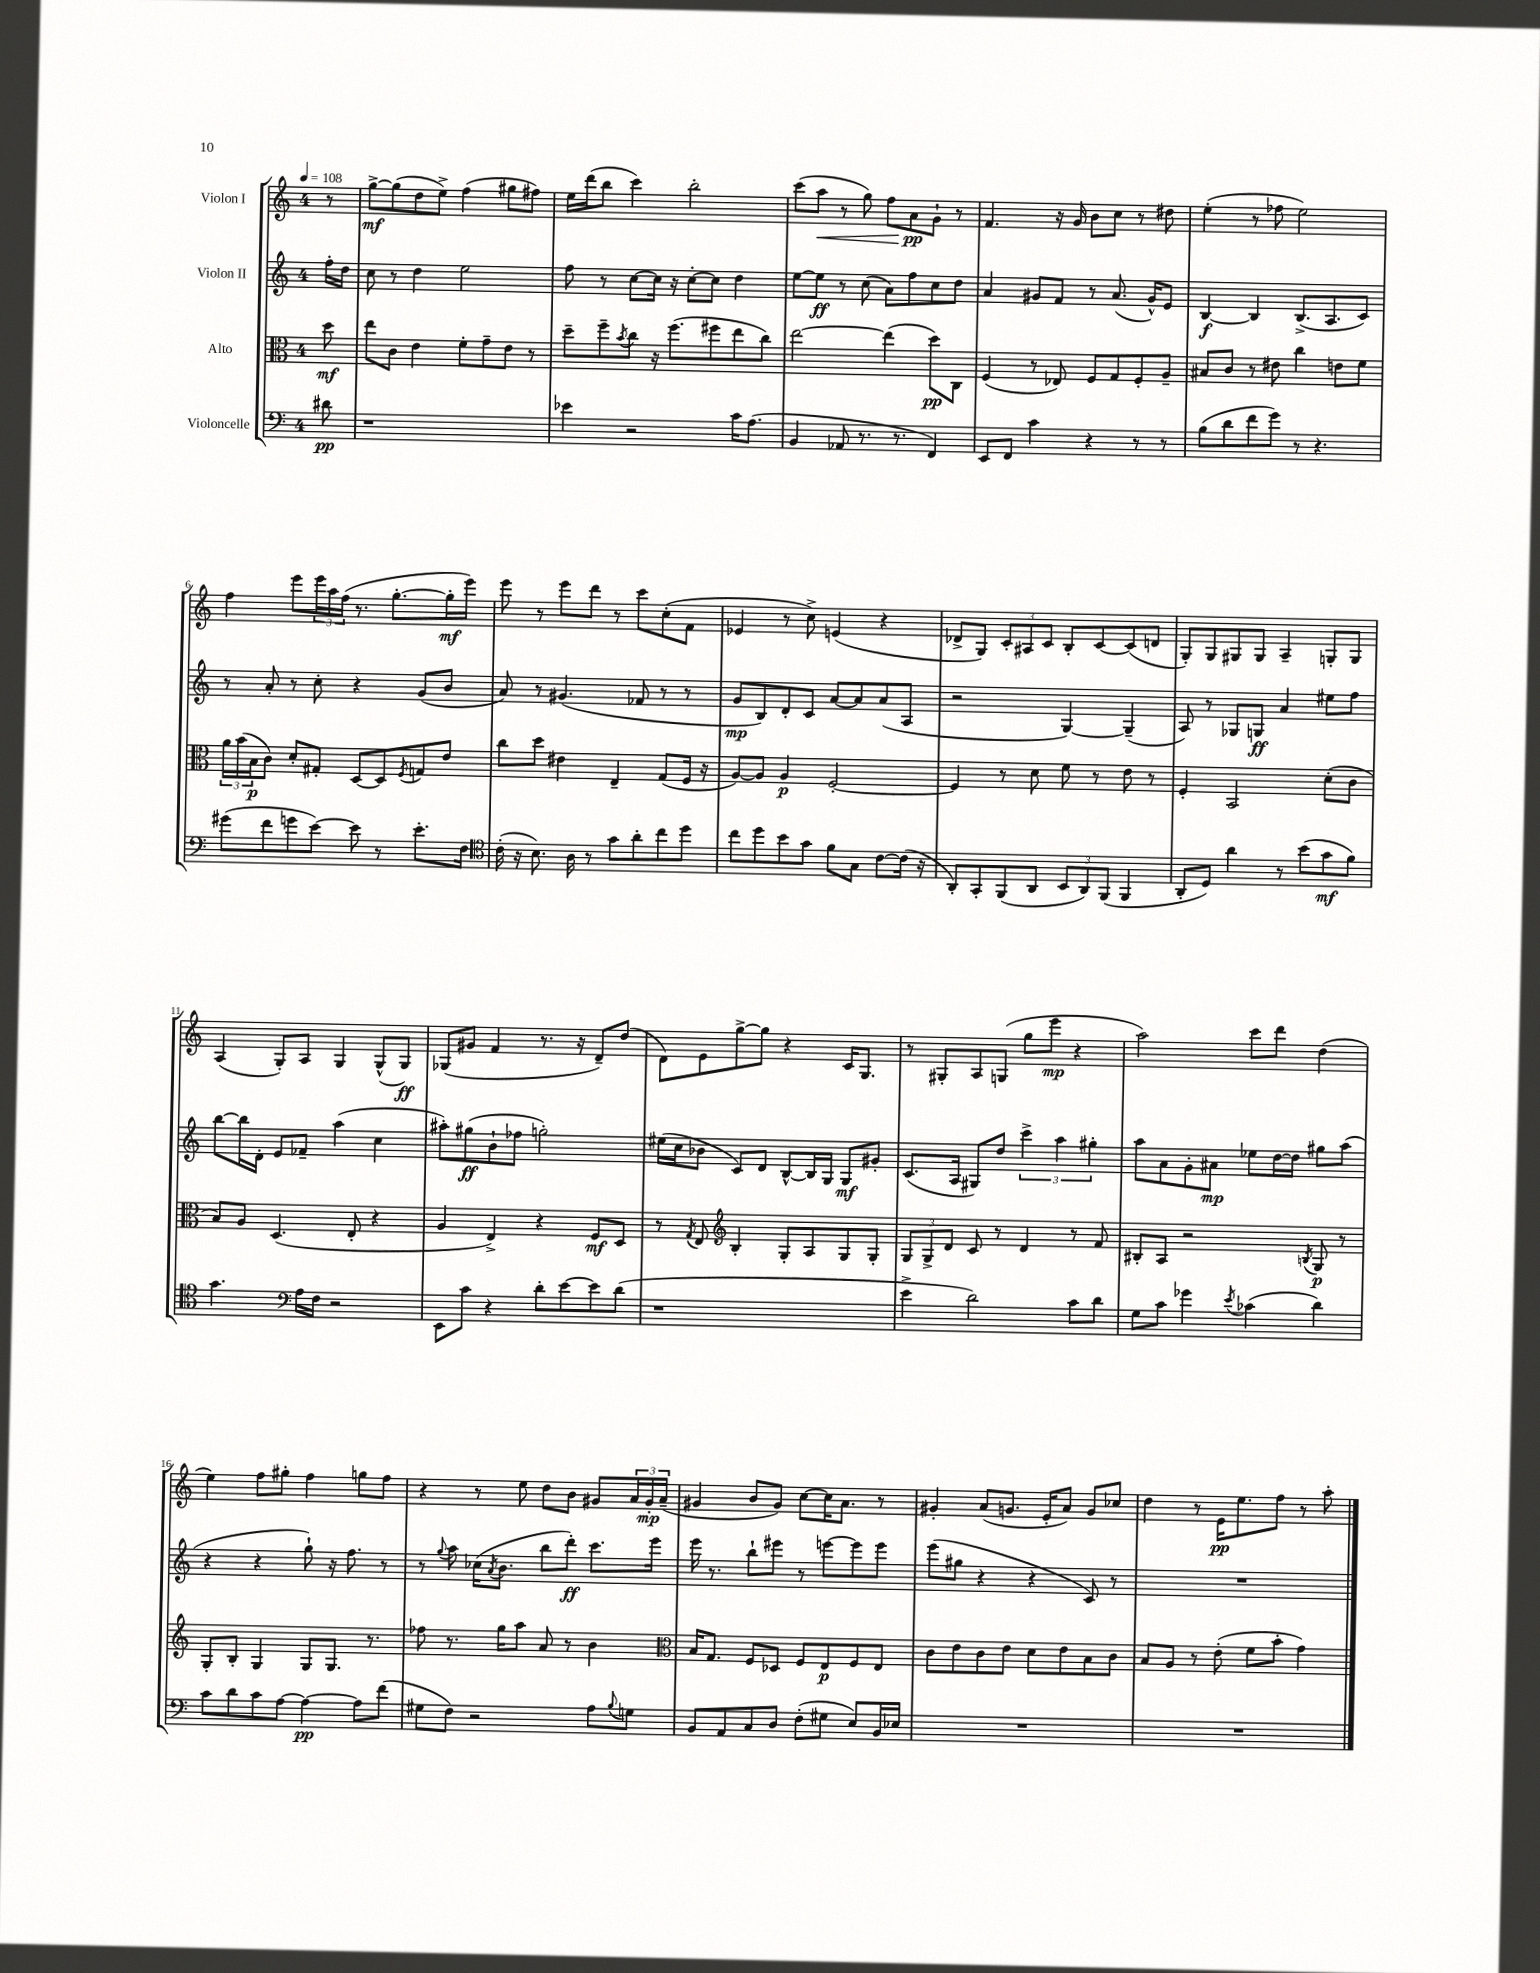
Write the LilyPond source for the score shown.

<<
\new StaffGroup <<
\new Staff = "s0" \with { instrumentName = "Violon I" } {
    \clef treble \key c \major \once \override Staff.TimeSignature.style = #'single-digit \time 4/4 \partial 8 \tempo 4 = 108
    r8 |
    g''8~->\mf g''8( d''8 e''8->) f''4( gis''8 fis''8) |
    e''16 d'''16( b''8 c'''4) b''2-. |
    c'''8( a''8\< r8 g''8) f''8 a'8\pp\! g'8-! r8 |
    f'4. r16 g'16 b'8 c''8 r8 dis''8 |
    e''4-.( r8 fes''8 e''2) |
    f''4 e'''8 \tuplet 3/2 { e'''16 a''16 f''16( } r8. g''8.~-. g''16-.\mf e'''16) |
    e'''8 r8 e'''8 d'''8 r8 c'''8 c''8-.( f'8 |
    ees'4 r8 c''8->) e'4( r4 |
    des'8-> g8) \tuplet 3/2 { c'8-. ais8 c'8 } b8-. c'8~ c'8( d'8 |
    g8-.) g8 gis8 gis8 a4-- g8-. g8 |
    a4( g8-.) a8 g4 g8-^( g8\ff) |
    ges8( gis'8 f'4 r8. r16 d'8--) d''8( |
    d'8) e'8 g''8~-> g''8 r4 c'16 g8. |
    r8 gis8-. a8 g8( g''8 e'''8\mp r4 |
    a''2) c'''8 d'''8 d''4( |
    e''4) f''8 gis''8-. f''4 g''8 f''8 |
    r4 r8 e''8 d''8 b'8 gis'8 \tuplet 3/2 { a'16 gis'16-.\mp a'16--( } |
    gis'4 b'8 gis'8) c''8~ c''16 a'8. r8 |
    gis'4-. a'8( g'8. e'16-. a'8) g'8 ces''8 |
    d''4 r8 e'16\pp e''8. f''8 r8 a''8-. \bar "|." |
}
\new Staff = "s1" \with { instrumentName = "Violon II" } {
    \clef treble \key c \major \once \override Staff.TimeSignature.style = #'single-digit \time 4/4 \partial 8
    f''16-. d''16 |
    c''8 r8 d''4 e''2 |
    f''8 r8 c''8~ c''16 r16 c''8~-. c''8 d''4 |
    e''8~ e''8\ff r8 c''8( a'8) f''8 c''8 d''8 |
    a'4 gis'8 f'8 r8 a'8.( gis'16-^) e'8 |
    b4~\f b4 b8.->( a8. c'8) |
    r8 a'8-. r8 c''8-. r4 g'8( b'8 |
    a'8) r8 gis'4.( fes'8 r8 r8 |
    g'8\mp b8) d'8-. c'8 a'8~ a'8 a'8( a8 |
    r2 g4~) g4--( |
    a8) r8 ges8 g8\ff a'4 eis''8 f''8 |
    b''8~ b''16 d'16-. e'8 fes'8-- a''4( c''4 |
    ais''8-.) gis''8\ff( b'8-! fes''8 g''2-.) |
    eis''16( c''16 bes'8 c'8) d'8 b8~-^ b16 g16 g8\mf gis'8-. |
    c'8.( a16 gis8) d''8 \tuplet 3/2 { c'''4-> a''4 gis''4-. } |
    a''8 a'8 g'8-. ais'8\mp ees''8 d''16~ d''16 gis''8 a''8( |
    r4 r4 g''8-!) r16 f''8. r8 |
    r8 \appoggiatura { g''8 } a''8 ces''16( \acciaccatura { a'8 } b'8. b''8 d'''8-.\ff) c'''8. e'''16 |
    e'''16 r8. b''8-! eis'''8 r8 e'''8~ e'''8 e'''8 |
    e'''8( gis''8 r4 r4 c'8) r8 |
    R1 \bar "|." |
}
\new Staff = "s2" \with { instrumentName = "Alto" } {
    \clef alto \key c \major \once \override Staff.TimeSignature.style = #'single-digit \time 4/4 \partial 8
    d''8\mf |
    e''8 c'8 e'4 f'8-. g'8-- e'8 r8 |
    d''8-- f''8-- \acciaccatura { b'8 } c''8 r16 f''8.( fis''8 e''8 c''8) |
    e''2~ e''4( d''8\pp) c8 |
    f4( r8 ees8) f8 g8 f8-. a8-- |
    bis8 c'8 r8 eis'8 c''4 e'8 f'8 |
    \tuplet 3/2 { a'16 b'16( b16\p } c'8) d'8-. gis8-. d8~ d8 \acciaccatura { f8 } g8 e'8 |
    c''8 d''8 eis'4 e4-- g8( f16 r16 |
    a8~) a8 a4\p f2~-. |
    f4 r8 d'8 f'8 r8 e'8 r8 |
    f4-. b,2 d'8-.( c'8 |
    b8) a8 d4.( e8-. r4 |
    a4 e4->) r4 f8\mf d8 |
    r8 \acciaccatura { g8 } e8 \clef treble b4-. g8-. a8 g8 g8-. |
    \tuplet 3/2 { g8 g8-> d'8 } c'8 r8 d'4 r8 f'8 |
    bis8-. a8 r2 \acciaccatura { b8 } g8\p r8 |
    g8-. b8-. g4 g8 g8. r8. |
    fes''8 r8. g''16 a''8 a'8 r8 b'4 |
    \clef alto b16 g8. f8 des8 f8 e8\p f8 e8 |
    c'8 e'8 c'8 e'8 d'8 e'8 b8 c'8 |
    b8 a8 r8 e'8-.( f'8 b'8-. g'4) \bar "|." |
}
\new Staff = "s3" \with { instrumentName = "Violoncelle" } {
    \clef bass \key c \major \once \override Staff.TimeSignature.style = #'single-digit \time 4/4 \partial 8
    dis'8\pp |
    r1 |
    ees'4 r2 c'16 a8.( |
    b,4 aes,8 r8. r8. f,4) |
    e,8 f,8 c'4 r4 r8 r8 |
    b8( d'8 f'8 g'8) r8 r4. |
    gis'8( f'8 g'8 e'8~) e'8 r8 e'8.-. f16 |
    \clef tenor c'16-.( r16 b8.) a16 r8 g'8 a'8-. c''8 d''8 |
    c''8 d''8 b'8 g'8 f'8 g8 c'8~ c'16( r16 |
    a,8-.) g,8-. f,8( a,8 \tuplet 3/2 { b,8 a,8) f,8( } f,4 |
    a,8-. d8) a'4 r8 b'8( g'8\mf f'8) |
    g'4. \clef bass a16 f16 r2 |
    e,8 c'8 r4 d'8-. e'8~ e'8 d'8( |
    r1 |
    e'4-> d'2) c'8 d'8 |
    g8 c'8 ges'4 \acciaccatura { e'8 } ces'4( d'4) |
    c'8 d'8 c'8 a8~ a4~\pp a8 f'8( |
    gis8 f8) r2 a8 \appoggiatura { b8 } g8 |
    b,8 a,8 c8 d8 f8-.( gis8 e8) b,16 ees16 |
    R1 |
    R1 \bar "|." |
}
>>
>>
